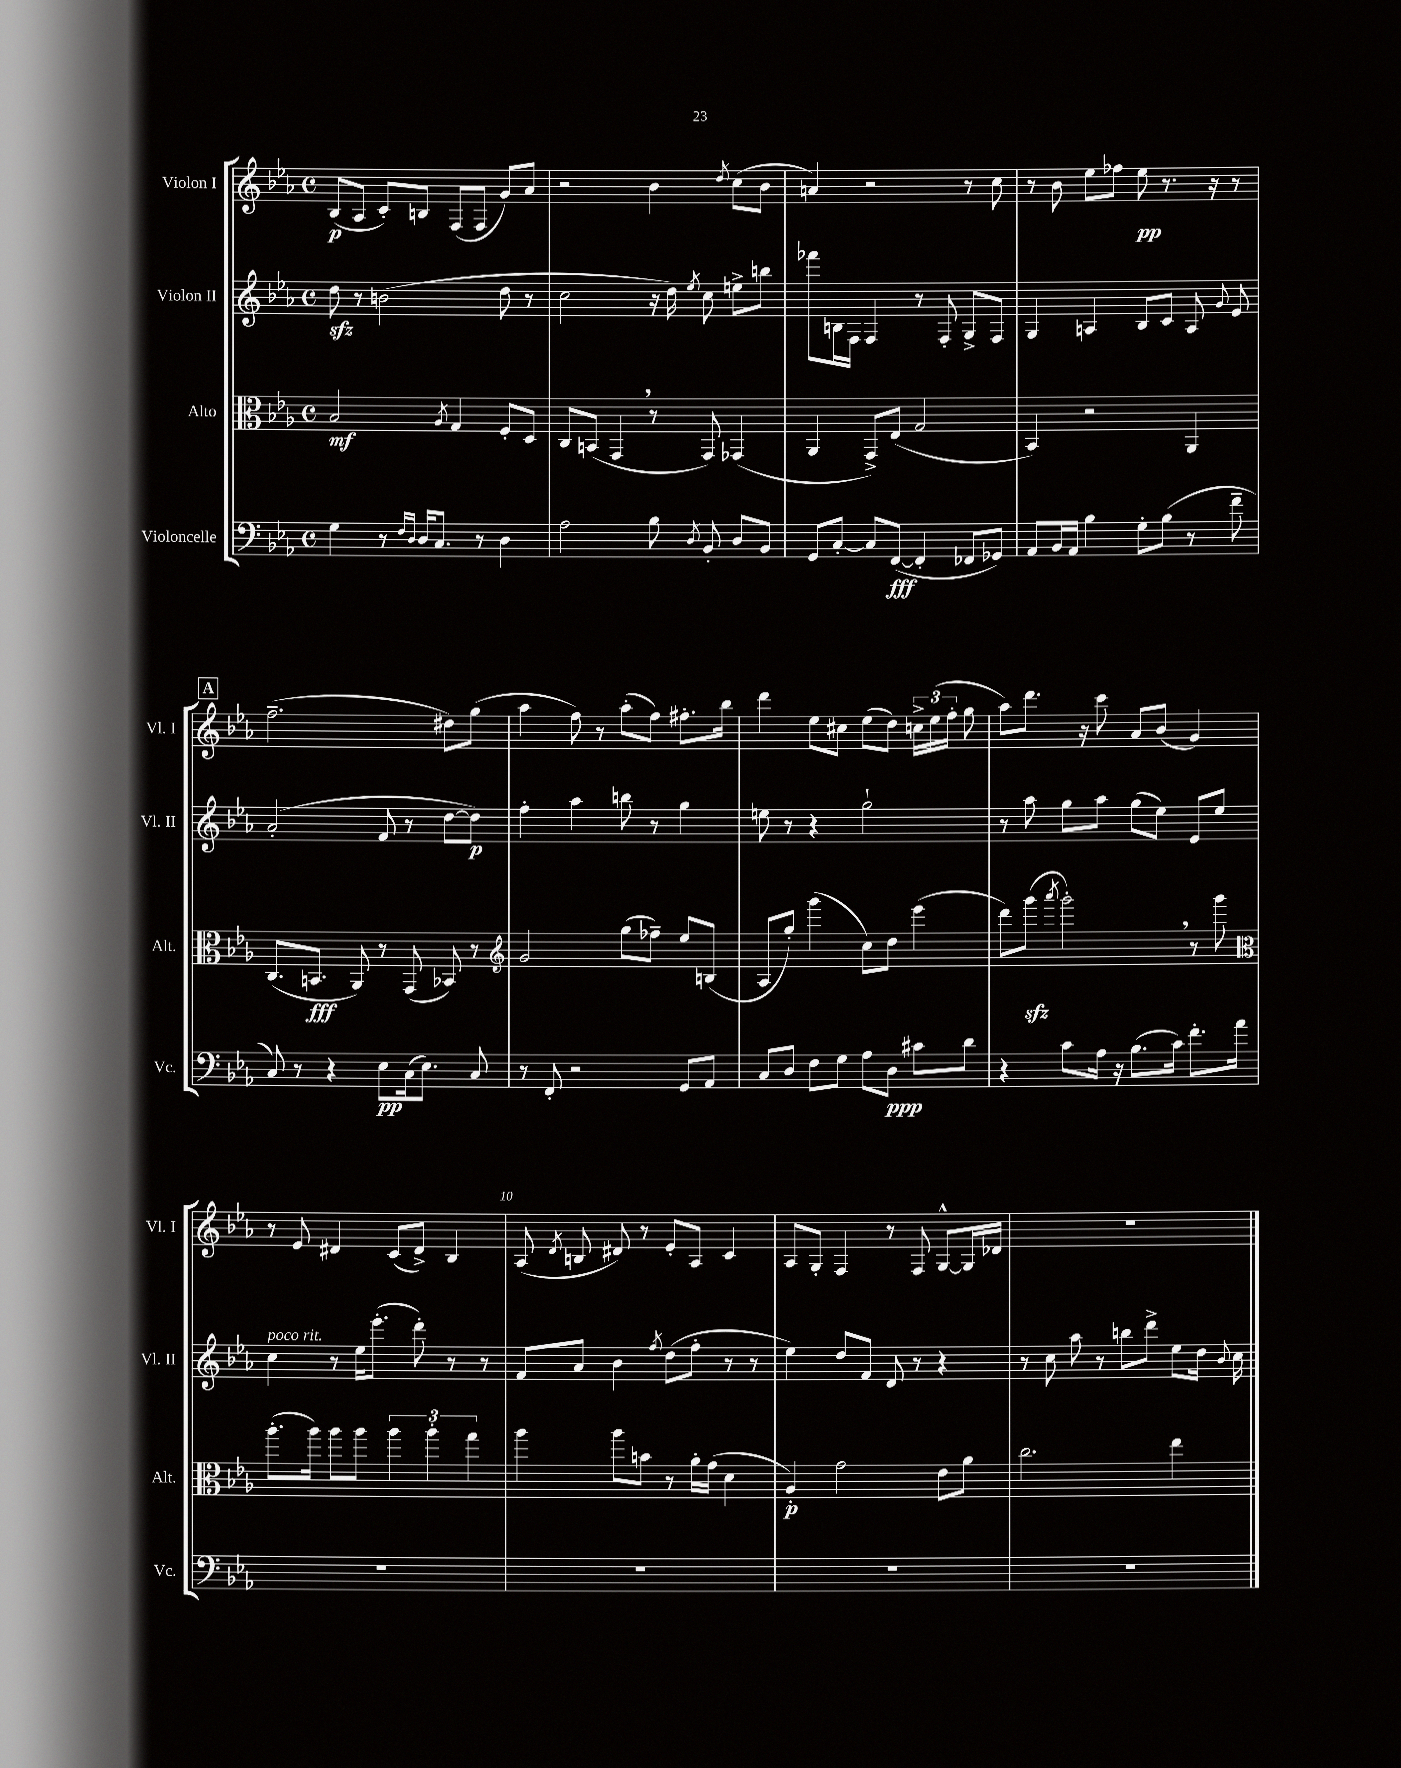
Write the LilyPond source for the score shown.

<<
\new StaffGroup <<
\new Staff = "s0" \with { instrumentName = "Violon I" shortInstrumentName = "Vl. I" } {
    \clef treble \key ees \major \defaultTimeSignature \time 4/4
    \autoBeamOff bes8[\p( aes8] c'8[-.) b8] f8[( f8] g'8[) aes'8] |
    r2 bes'4 \acciaccatura { d''8 } c''8[( bes'8] |
    a'4) r2 r8 c''8 |
    r8 bes'8 ees''8[ fes''8] ees''8\pp r8. r16 r8 |
    \mark \markup { \box "A" } f''2.--( dis''8[) g''8]( |
    aes''4 f''8) r8 aes''8[-.( f''8]) fis''8.[-. bes''16] |
    d'''4 ees''8[ cis''8] ees''8[( d''8]) \tuplet 3/2 { c''16[-> ees''16( f''16]-. } g''8 |
    aes''8[) d'''8.] r16 c'''8 aes'8[ bes'8]( g'4) |
    r8 ees'8 dis'4 c'8[( dis'8]->) bes4 |
    aes8( \acciaccatura { d'8 } b8 dis'8) r8 ees'8[-. aes8] c'4 |
    aes8[ g8]-. f4 r8 f8 g8[~-^ g16 des'16] |
    R1 \bar "|." |
}
\new Staff = "s1" \with { instrumentName = "Violon II" shortInstrumentName = "Vl. II" } {
    \clef treble \key ees \major \defaultTimeSignature \time 4/4
    \autoBeamOff d''8\sfz r8 b'2( d''8 r8 |
    c''2 r16 d''16) \acciaccatura { ees''8 } c''8 e''8[-> b''8] |
    fes'''8[ b16 f16] f4 r8 f8-. g8[-> f8] |
    g4 a4 bes8[ c'8] a8 \appoggiatura { g'8 } ees'8 |
    \mark \markup { \box "A" } aes'2-.( f'8 r8 d''8[~ d''8]\p) |
    f''4-. aes''4 b''8 r8 g''4 |
    e''8 r8 r4 g''2-! |
    r8 aes''8 g''8[ aes''8] g''8[( ees''8]) ees'8[ ees''8] |
    c''4^\markup { \italic "poco rit." } r8 ees''16[ ees'''8.]-.( d'''8-.) r8 r8 |
    f'8[ aes'8] bes'4 \acciaccatura { f''8 } d''8[( f''8]-. r8 r8 |
    ees''4) d''8[ f'8] d'8 r8 r4 |
    r8 c''8 aes''8 r8 b''8[ d'''8]-> ees''8[ d''16] \appoggiatura { bes'8 } c''16 \bar "|." |
}
\new Staff = "s2" \with { instrumentName = "Alto" shortInstrumentName = "Alt." } {
    \clef alto \key ees \major \defaultTimeSignature \time 4/4
    \autoBeamOff bes2\mf \acciaccatura { aes8 } g4 f8[-. d8] |
    c8[ b,8]( g,4 \breathe r8 g,8) ges,4( |
    aes,4 g,8[->) ees8]( g2 |
    bes,4) r2 aes,4 |
    \mark \markup { \box "A" } c8.[( b,8.]\fff aes,8) r8 g,8( bes,8) r8 |
    \clef treble g'2 g''8[( fes''8]--) ees''8[ b8]( |
    aes8[ g''8]-.) g'''4( c''8[) d''8] ees'''4( |
    d'''8[) g'''8]\sfz( \acciaccatura { aes'''8 } g'''2-.) \breathe r8 g'''8 |
    \clef alto aes''8.[-.( aes''16]) aes''8[ aes''8] \tuplet 3/2 { aes''4 aes''4-. g''4 } |
    aes''4 aes''8[ b'8] r8 aes'16[-. g'16]( d'4 |
    aes4-.\p) g'2 ees'8[ aes'8] |
    c''2. ees''4 \bar "|." |
}
\new Staff = "s3" \with { instrumentName = "Violoncelle" shortInstrumentName = "Vc." } {
    \clef bass \key ees \major \defaultTimeSignature \time 4/4
    \autoBeamOff g4 r8 \grace { f16[ d16] } d16[ c8.] r8 d4 |
    aes2 bes8 \acciaccatura { d8 } bes,8-. d8[ bes,8] |
    g,8[ c8]~-. c8[ f,8]~\fff( f,4-. fes,8[ ges,8]) |
    aes,8[ bes,16 aes,16] bes4 g8[-. bes8]( r8 f'8-- |
    \mark \markup { \box "A" } c8) r8 r4 ees8[\pp c16( ees8.]) c8 |
    r8 f,8-. r2 g,8[ aes,8] |
    c8[ d8] f8[ g8] aes8[ d8]\ppp cis'8[ d'8] |
    r4 c'8[ aes16] r16 bes8.[( c'16]) f'8.[-. aes'16] |
    R1 |
    R1 |
    R1 |
    R1 \bar "|." |
}
>>
>>
\layout { \context { \Score \override BarNumber.break-visibility = ##(#f #t #t) barNumberVisibility = #(every-nth-bar-number-visible 5) } }
